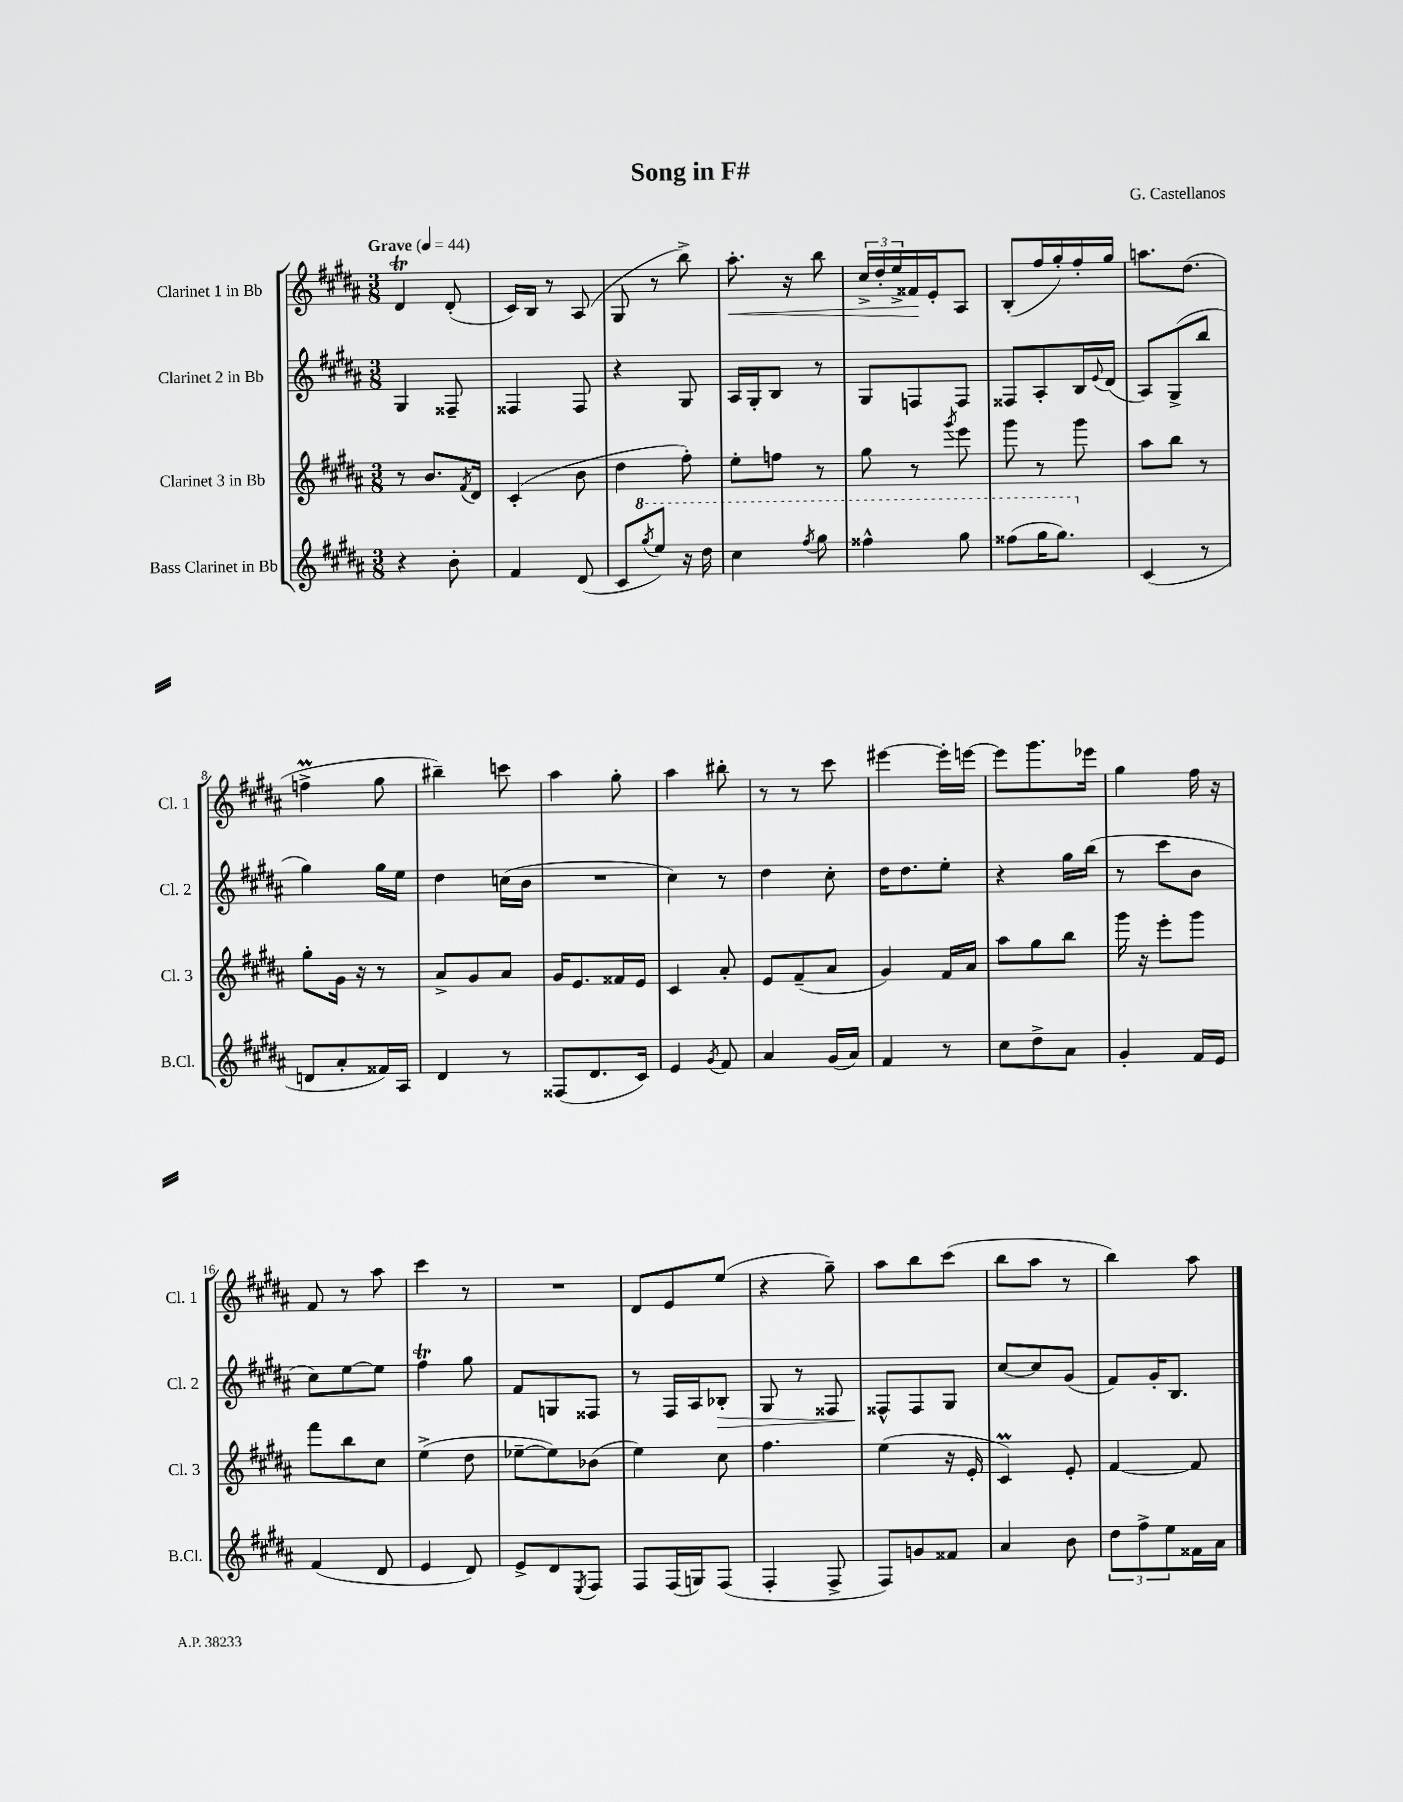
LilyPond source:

\header { title = "Song in F#" composer = "G. Castellanos" }
<<
\new StaffGroup <<
\new Staff = "s0" \with { instrumentName = "Clarinet 1 in Bb" shortInstrumentName = "Cl. 1" } {
    \clef treble \key b \major \numericTimeSignature \time 3/8 \tempo "Grave" 4 = 44
    dis'4\trill dis'8-.( |
    cis'16) b16 r8 ais8( |
    gis8 r8 b''8->) |
    ais''8.-.\< r16 b''8 |
    \tuplet 3/2 { cis''16-> dis''16-. e''16-> } fisis'16\! e'16-. ais8 |
    b8-.( fis''16 gis''16-.) fis''16-. gis''16 |
    a''8. dis''8.( |
    f''4->\prall gis''8 |
    bis''4--) c'''8 |
    ais''4 gis''8-. |
    ais''4 bis''8-. |
    r8 r8 cis'''8 |
    eis'''4~ eis'''16-. e'''16~ |
    e'''8 gis'''8. ees'''16 |
    gis''4 fis''16 r16 |
    fis'8 r8 ais''8 |
    cis'''4 r8 |
    R4. |
    dis'8 e'8 e''8( |
    r4 gis''8--) |
    ais''8 b''8 cis'''8( |
    b''8 ais''8 r8 |
    b''4) ais''8 \bar "|." |
}
\new Staff = "s1" \with { instrumentName = "Clarinet 2 in Bb" shortInstrumentName = "Cl. 2" } {
    \clef treble \key b \major \numericTimeSignature \time 3/8
    gis4 fisis8-- |
    fisis4 fisis8 |
    r4 gis8 |
    ais16 gis16-. b8 r8 |
    gis8 f8 f8 |
    fisis8 ais8-. b16 \appoggiatura { e'8 } dis'16( |
    ais8) gis8->( b''8 |
    gis''4) gis''16 e''16 |
    dis''4 c''16( b'16 |
    R4. |
    cis''4) r8 |
    dis''4 cis''8-. |
    dis''16 dis''8. e''8-. |
    r4 gis''16 b''16( |
    r8 cis'''8 b'8 |
    cis''8) e''8~ e''8 |
    fis''4\trill gis''8 |
    fis'8 g8 fisis8 |
    r8 fis16 ais16 bes8-.\> |
    gis8 r8 fisis8 |
    fisis8-^\! fisis8 gis8 |
    cis''8~ cis''8 gis'8( |
    fis'8) gis'16-. b8. \bar "|." |
}
\new Staff = "s2" \with { instrumentName = "Clarinet 3 in Bb" shortInstrumentName = "Cl. 3" } {
    \clef treble \key b \major \numericTimeSignature \time 3/8
    r8 b'8. \acciaccatura { fis'8 } dis'16 |
    cis'4-.( b'8 |
    dis''4 fis''8-.) |
    e''8-. f''8 r8 |
    gis''8 r8 \acciaccatura { gis'''8 } e'''8 |
    gis'''8 r8 gis'''8 |
    ais''8 b''8 r8 |
    gis''8-. gis'16 r16 r8 |
    ais'8-> gis'8 ais'8 |
    gis'16 e'8. fisis'16 e'16 |
    cis'4 ais'8-. |
    e'8 fis'8--( ais'8 |
    gis'4) fis'16 ais'16 |
    ais''8 gis''8 b''8 |
    gis'''16 r16 e'''8-. gis'''8 |
    fis'''8 b''8 cis''8 |
    e''4->( dis''8 |
    ees''8~-- ees''8) bes'8( |
    e''4) cis''8 |
    fis''4. |
    e''4( r16 e'16-. |
    cis'4\prall) e'8-. |
    fis'4~ fis'8 \bar "|." |
}
\new Staff = "s3" \with { instrumentName = "Bass Clarinet in Bb" shortInstrumentName = "B.Cl." } {
    \clef treble \key b \major \numericTimeSignature \time 3/8
    r4 b'8-. |
    fis'4 dis'8( |
    cis'8 \ottava #1 \acciaccatura { gis'''8 } e'''8) r16 dis'''16 |
    cis'''4 \acciaccatura { fis'''8 } gis'''8 |
    fisis'''4-^ gis'''8 |
    fisis'''8( gis'''16 gis'''8.) \ottava #0 |
    cis'4( r8 |
    d'8 ais'8-. fisis'16) ais16 |
    dis'4 r8 |
    fisis8( dis'8. cis'16) |
    e'4 \acciaccatura { gis'8 } fis'8 |
    ais'4 gis'16( ais'16) |
    fis'4 r8 |
    cis''8 dis''8-> ais'8 |
    gis'4-. fis'16 e'16 |
    fis'4( dis'8 |
    e'4 dis'8) |
    e'8-> dis'8 \acciaccatura { e8 } fis8 |
    fis8 fis16( g16) fis8( |
    fis4-. fis8-> |
    fis8) g'8 fisis'8 |
    ais'4 b'8 |
    \tuplet 3/2 { dis''8 fis''8-> e''8 } fisis'16 ais'16 \bar "|." |
}
>>
>>
